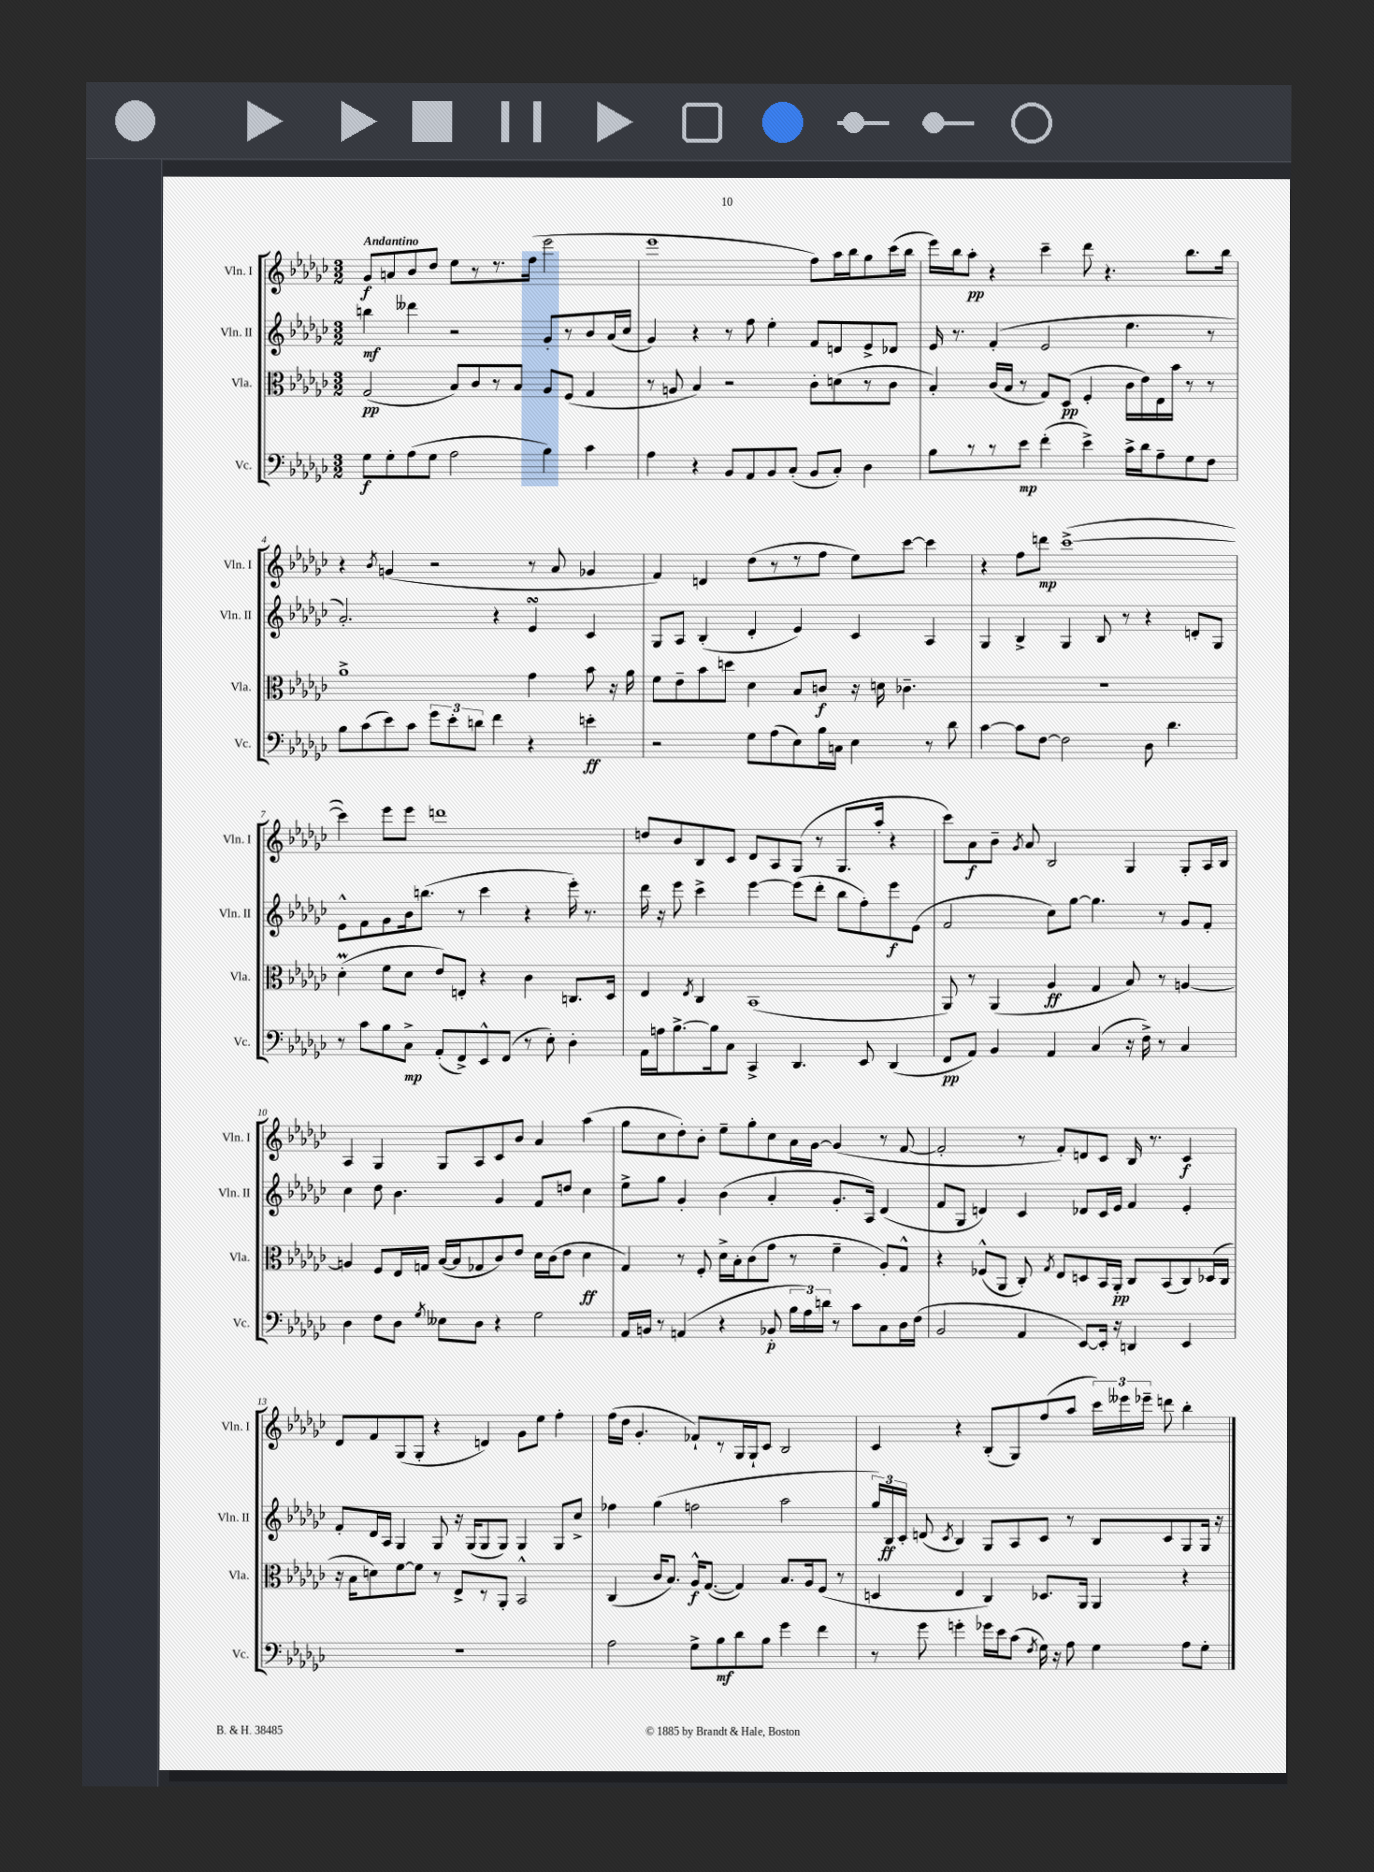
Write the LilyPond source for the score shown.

<<
\new StaffGroup <<
\new Staff = "s0" \with { instrumentName = "Vln. I" shortInstrumentName = "Vln. I" } {
    \clef treble \key ges \major \numericTimeSignature \time 3/2 \tempo "Andantino"
    \autoBeamOff ges'8[\f a'8 bes'8 des''8] ees''8[ r8 r8. f''16]( ees'''2 |
    ees'''1 f''8[) aes''16 bes''16 ges''8 ces'''16( bes''16] |
    ees'''16[) bes''16 aes''8]-.\pp r4 ces'''4-- des'''8 r4. bes''8.[ bes''16] |
    r4 \acciaccatura { bes'8 } g'4( r2 r8 aes'8 ges'4 |
    f'4) d'4 des''8[( r8 r8 f''8] ees''8[) ces'''8]~ ces'''4 |
    r4 f''8[ d'''8]\mp ces'''1~->( |
    ces'''4) ees'''8[ ees'''8] d'''1 |
    d''8[ bes'8 bes8 ces'8] des'8[ aes8 ges8]( r8 ges8.[ aes''16]-. r4 |
    ces'''8[) aes'8\f bes'8]-- \acciaccatura { ges'8 } aes'8 bes2 ges4 ges8[-. aes16 bes16] |
    aes4 ges4 ges8[ aes8 ces'8 bes'8] aes'4 aes''4( |
    ges''8[ ces''8 des''8-.) bes'8]-. ees''8[-- ges''8-. ces''8 aes'16 ges'16]~ ges'4( r8 f'8~ |
    f'2-. r8 f'8[-.) d'8 ces'8] bes16 r8. ces'4\f |
    des'8[ f'8 ges8( ges8]-. r4 d'4) ges'8[ ees''8] f''4-. |
    f''16[( des''16] ges'4.-. fes'8[-!) r8 ges16 ges16-! ces'8] bes2 |
    ces'4 r4 bes8[-.( ges8) f''8( aes''8] \tuplet 3/2 { ces'''16[) eeses'''16 ees'''16]-- } d'''8 bes''4-. \bar "|." |
}
\new Staff = "s1" \with { instrumentName = "Vln. II" shortInstrumentName = "Vln. II" } {
    \clef treble \key ges \major \numericTimeSignature \time 3/2
    \autoBeamOff b''4\mf deses'''4 r2 ges'8[-. r8 bes'8 aes'16( ces''16] |
    ges'4) r4 r8 f''8 ees''4-. f'8[ d'8 ees'8-> des'8] |
    ees'16 r8. f'4-.( ees'2 ees''4. r8 |
    aes'2.-.) r4 ees'4\turn ces'4 |
    ges8[ aes8] bes4-.( des'4-. ees'4) ces'4 aes4 |
    ges4 bes4-> ges4 bes8 r8 r4 d'8[-. ges8] |
    ees'8[-^ f'8 ges'8 bes'16 b''8.]( r8 ces'''4 r4 ees'''16-.) r8. |
    des'''16 r16 ees'''8 ces'''4-> ees'''4~ ees'''8[( des'''8]-. bes''8[ f''8-.) ees'''8\f ees'8]( |
    f'2 ces''8[) ges''8]~ ges''4. r8 ges'8[ f'8]-. |
    ces''4 des''8 bes'4. ges'4 f'8[ d''8] ces''4 |
    ees''8[-> ges''8] ges'4-. bes'4( aes'4-. ges'8.[-. aes16]) des'4( |
    f'8[ ges8] d'4) ces'4 des'8[ ces'16 ees'16] f'4 ees'4-. |
    f'8[-. des'16 aes16] ges4 ges8 r16 ges16[( ges8 ges8]) ges4 ges8[ ces''8]-> |
    fes''4 ges''4( f''2 aes''2 |
    \tuplet 3/2 { ges''16[) bes16\ff ces'16]-. } d'8( \acciaccatura { ces'8 } bes4) ges8[ aes8 ces'8] r8 bes8[ ces'8 ges8 ges16] r16 \bar "|." |
}
\new Staff = "s2" \with { instrumentName = "Vla." shortInstrumentName = "Vla." } {
    \clef alto \key ges \major \numericTimeSignature \time 3/2
    \autoBeamOff ges2\pp( bes8[) ces'8 r8 bes8] aes8[ f8]( ges4 |
    r8 a8 bes4) r2 ces'8[-. d'8( r8 ces'8] |
    bes4-.) ces'16[( bes16] r8 ges8[) des8]\pp( f4-. ces'16[ ees'16) ees16 bes'16] r8 r8 |
    aes'1-> ges'4 bes'8 r16 aes'16 |
    f'8[ ees'8-- bes'8 d''8] des'4 bes8[ c'8]\f r16 d'16 ces'4.-- |
    R1. |
    des'4-.\prall( f'8[ des'8] ees'8[) e8]-. r4 ces'4 c8.[ des16] |
    ees4 \acciaccatura { ees8 } ces4 bes,1( |
    aes,8) r8 aes,4( aes4\ff ges4 bes8) r8 a4~ |
    a4 f8[ ees16 g16] bes16[~( bes16 ges8 ces'8) ees'8] des'16[ ces'16( ees'8] des'4\ff |
    ges4) r8 f8-. des'16[-> bes16-. ces'8( ges'8] r8 f'4-- aes8[-.) ges8]-^ |
    r4 fes8[-^( aes,8] ces8-.) \acciaccatura { ges8 } ees8[ d8 bes,16 aes,16]-.\pp ces8[ bes,8( ces8) des16( ces16] |
    r16 bes16[ d'8) f'8~ f'8] r8 ees8[-> r8 aes,8]-. bes,2-^ |
    ces4( ces'16[ bes8.]) aes16[-^\f ges8.]~( ges4) bes8.[ aes16 f8]( r8 |
    d4 ees4 ces4) des8.[ aes,16] aes,4 r4 \bar "|." |
}
\new Staff = "s3" \with { instrumentName = "Vc." shortInstrumentName = "Vc." } {
    \clef bass \key ges \major \numericTimeSignature \time 3/2
    \autoBeamOff ges8[\f ges8-. aes8( ges8] aes2 bes4) ces'4 |
    aes4 r4 bes,8[ aes,8 bes,8 ces8]-.( bes,8[ ces8]-.) des4 |
    bes8[ r8 r8 ees'8]\mp f'4-.( ees'4->) ces'16[-> des'16 aes8-- ges8 f8] |
    bes8[ ces'8( ees'8) ces'8] \tuplet 3/2 { ges'8[ ees'8-. d'8] } f'4 r4 e'4-.\ff |
    r2 ges8[ aes8( ees8) bes16 c16] ees4 r8 des'8 |
    ces'4~ ces'8[ f8]~ f2 des8 des'4. |
    r8 ces'8[ bes8 ces8]->\mp aes,8[-.( f,8->) ees,8-^ f,8]( r8 ees8-.) des4-. |
    aes,16[ a16 bes8.~-> bes16 ces8] ces,4-> des,4. ees,8 des,4( |
    f,8[\pp aes,8]) bes,4 aes,4 ces4( r16 f16->) r8 ces4 |
    des4 f8[ des8] \acciaccatura { ges8 } eeses8[ des8] r4 ges2 |
    aes,16[ b,16] r8 a,4( r4 bes,8-.\p \tuplet 3/2 { bes16[ aes16) d'16] } r8 ces'8[ ces8 des16 f16]( |
    bes,2 aes,4 ees,8[~) ees,16]-. r16 d,4 ees,4 |
    R1. |
    aes2 ges8[-> bes8\mf des'8 bes8] ges'4 f'4 |
    r8 ges'8 g'4-. ges'16[ ees'16 ces'8]( \acciaccatura { f8 } ges16) r16 aes8 ges4 aes8[ ges8]-. \bar "|." |
}
>>
>>
